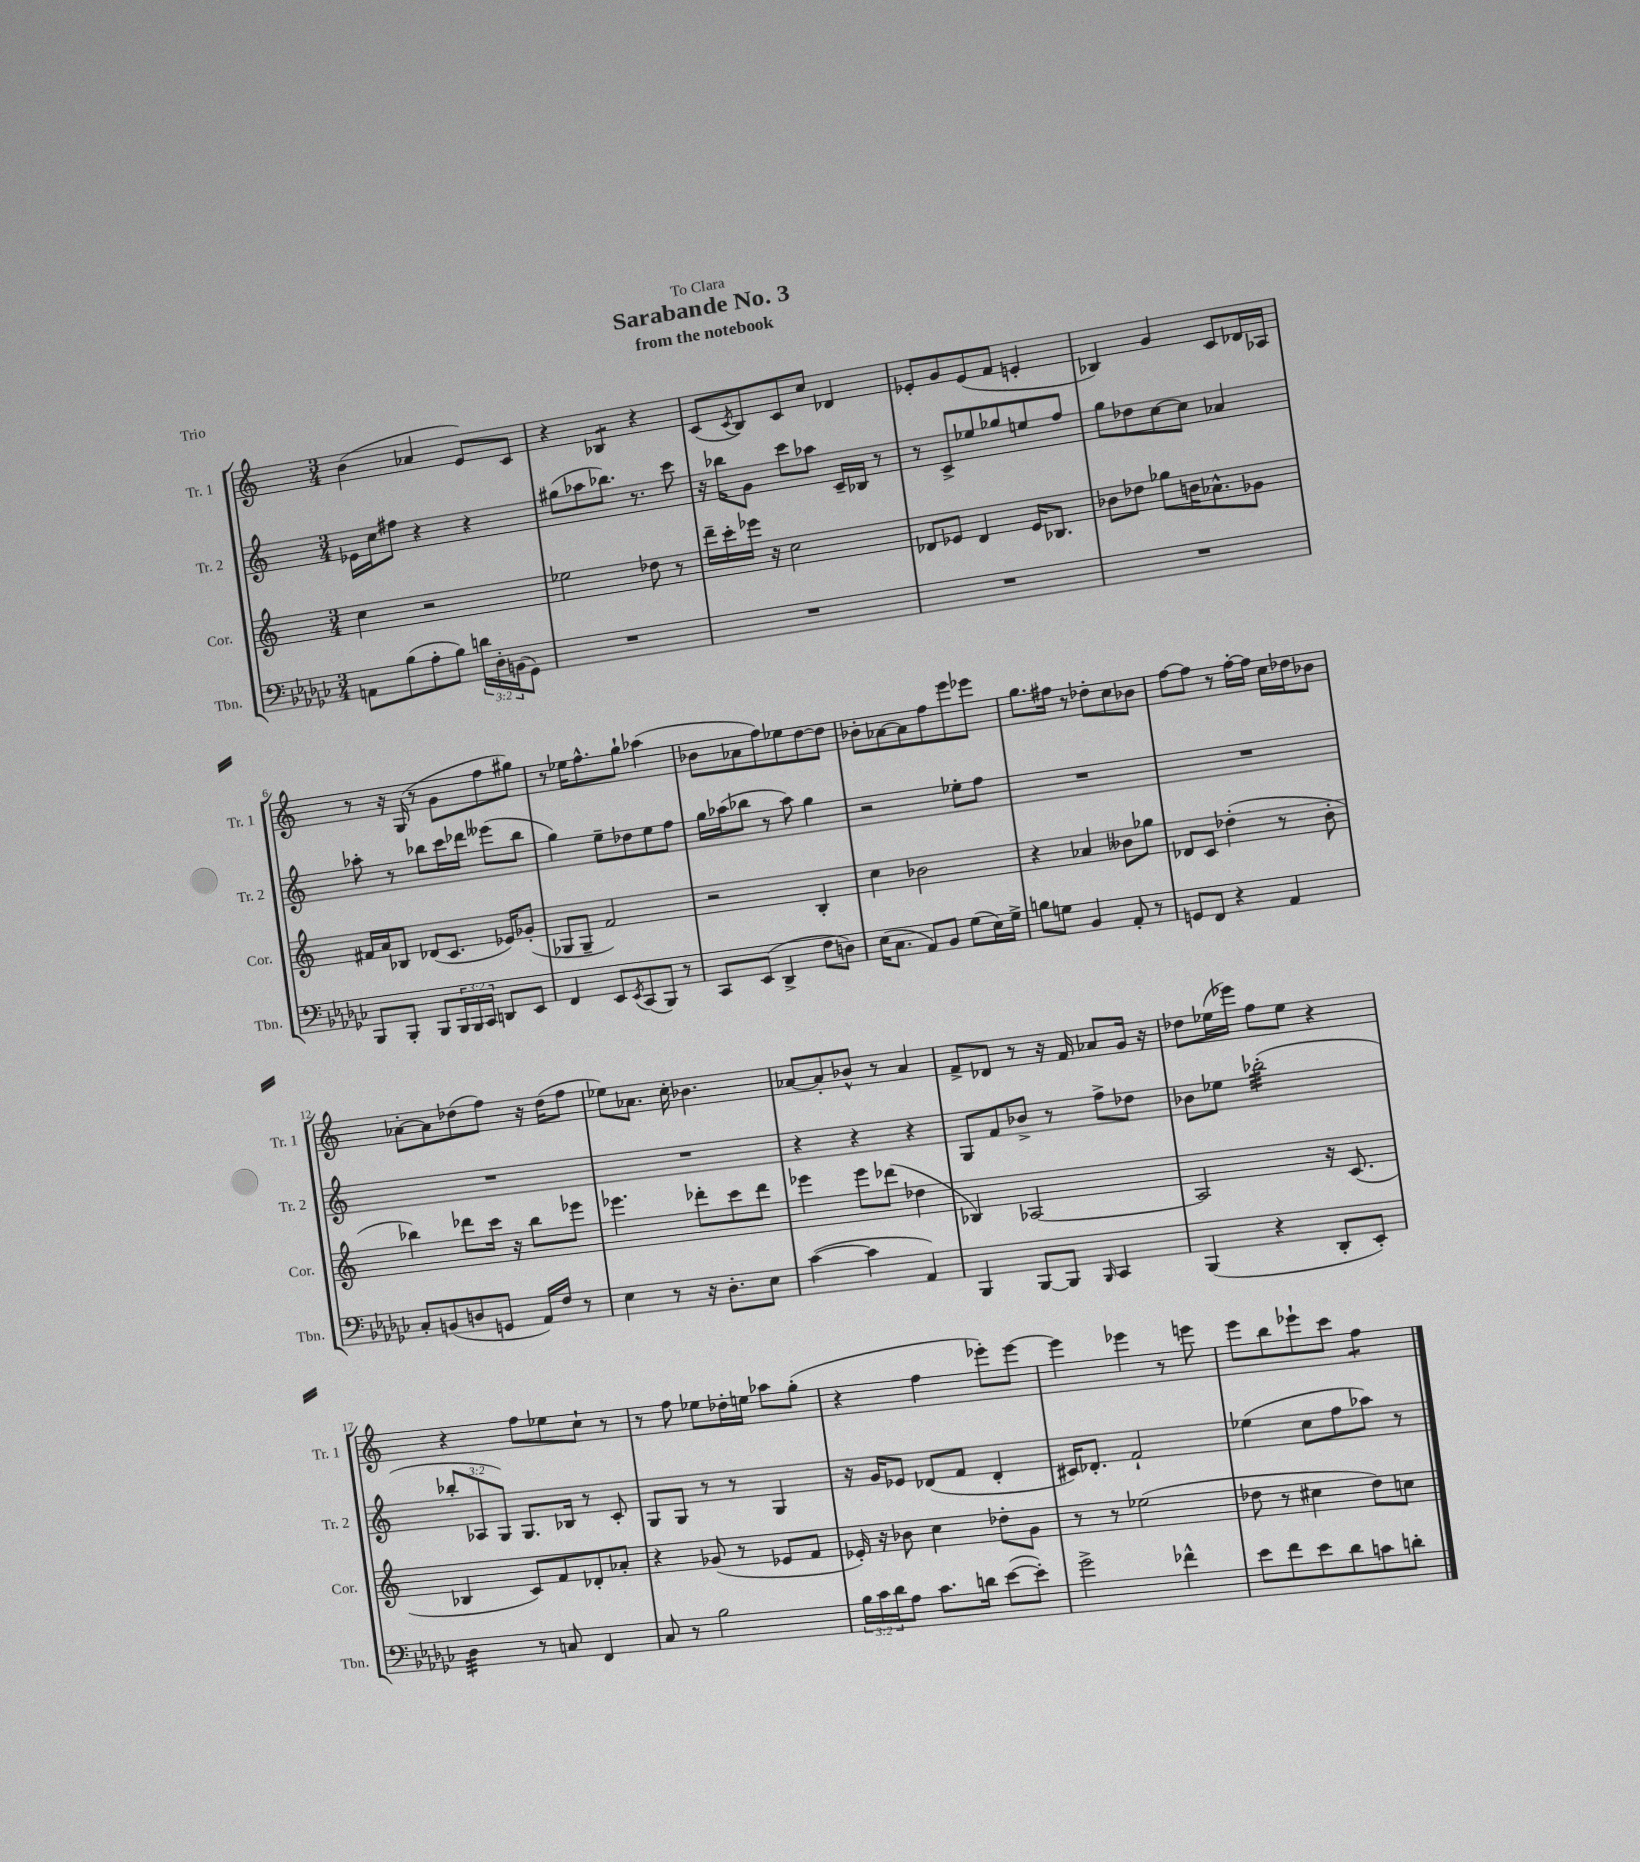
\header { title = "Sarabande No. 3" subtitle = "from the notebook" dedication = "To Clara" piece = "Trio" }
<<
\new StaffGroup <<
\new Staff = "s0" \with { instrumentName = "Tr. 1" shortInstrumentName = "Tr. 1" } {
    \clef treble \key c \major \numericTimeSignature \time 3/4
    b'4( aes'4 e'8) c'8 |
    r4 bes4:8 r4 |
    c'8( \acciaccatura { c'8 } b8) c'8 c''8 des'4 |
    ees'8-. g'8 ees'8( f'8 e'4-. |
    bes4) g'4 c'8 des'16 aes16 |
    r8 r16 g16( r8 g'8 f''8 gis''8) |
    r8 ees''16 f''8.-^ g''8-! aes''4( |
    bes'8 aes'8 f''8) ees''8 d''8~ d''8 |
    bes'8-. aes'8~ aes'8 f''8 e'''8 ees'''8 |
    g''8. fis''16 r8 des''8-. c''8 bes'8 |
    f''8~ f''8 r8 f''16~-. f''16 c''16 des''16 bes'8 |
    aes'8~-. aes'8 des''8( f''8) r16 des''16( f''8 |
    ees''8) aes'8. c''16-. bes'4. |
    aes'8~ aes'8-. bes'8-^ r8 aes'4 |
    f'8-> des'8 r8 r16 f'16 aes'8 g'16 r16 |
    des''8 ees''16( ees'''16) f''8 ees''8 r4 |
    r4 f''8 ees''8 c''8-! r8 |
    r8 f''8 ees''8 des''16-. e''16 aes''8 g''8-.( |
    r4 f''4 ees'''8-.) ees'''8~ |
    ees'''4 ees'''4 r8 e'''8 |
    e'''8 b''8 ees'''8-! c'''8 f''4:8 \bar "|." |
}
\new Staff = "s1" \with { instrumentName = "Tr. 2" shortInstrumentName = "Tr. 2" } {
    \clef treble \key c \major \numericTimeSignature \time 3/4 \override Staff.TupletNumber.text = #tuplet-number::calc-fraction-text
    ees'16 c''16 fis''8 r4 r4 |
    gis''8( aes''8 bes''8.) r8. c'''8 |
    r16 bes''16 g'8 c'''8 aes''8 c'16-- bes16 r8 |
    r8 c'8-> ees''8 ges''8 e''8 f''8 |
    g''8 des''8 c''8~ c''8 aes'4 |
    aes''8-. r8 bes''8 c'''16 des'''16 eeses'''8( bes''8 |
    g''4) e''8-- des''8 e''8 f''8 |
    g''16 aes''16( bes''8 r8 aes''8) g''4 |
    r2 ees''8-. f''8 |
    R2. |
    R2. |
    R2. |
    R2. |
    r4 r4 r4 |
    g8 f'8 bes'8-> r8 f''8-> des''8 |
    bes'8 ees''8 bes''2:32-.( |
    \tuplet 3/2 { bes''8-. aes8 g8) } g8. bes16 r8 c'8-. |
    g8 g8 r8 r8 g4 |
    r16 g'16 ees'8 des'8( f'8 des'4-. |
    cis'16) des'8.-. f'2-! |
    ees''4( c''8 f''8 aes''8) r8 \bar "|." |
}
\new Staff = "s2" \with { instrumentName = "Cor." shortInstrumentName = "Cor." } {
    \clef treble \key c \major \numericTimeSignature \time 3/4
    c''4 r2 |
    ees''2 des''8 r8 |
    d'''16-- c'''16-. ees'''16 r16 c''2 |
    des'8 ees'8 des'4 ees'16 bes8. |
    bes'8 des''8 ges''8 b'16 aes'8.-^ ges'8 |
    fis'16 a'16 bes8 des'8( c'8. ees'16) ges'8-.( |
    ges8 ges8-- f'2) |
    r2 b4-. |
    c''4 bes'2 |
    r4 aes'4 beses'8 ges''8 |
    des'8 c'8 des''4-.( r8 b'8-. |
    bes''4) des'''8 c'''16 r16 bes''8 ees'''8 |
    ees'''4. des'''8-. c'''8 des'''8 |
    ees'''4 ees'''8 des'''8( des''4 |
    bes4) aes2~ |
    aes2 r16 c'8.( |
    bes4 c'8) f'8 des'8-. aes'8-. |
    r4 ges'8( r8 ees'8 f'8 |
    ees'16-.) r16 bes'8 c''4 des''8-. g'8 |
    r8 r8 ees''2( |
    des''8 r8 cis''4 des''8) c''8 \bar "|." |
}
\new Staff = "s3" \with { instrumentName = "Tbn." shortInstrumentName = "Tbn." } {
    \clef bass \key ges \major \numericTimeSignature \time 3/4 \override Staff.TupletNumber.text = #tuplet-number::calc-fraction-text
    a,8 bes8( aes8-. bes8) \tuplet 3/2 { d'16 des16-. b,16( } ges,8) |
    R2. |
    R2. |
    R2. |
    R2. |
    bes,,8 bes,,8-. bes,,8 \tuplet 3/2 { bes,,16 bes,,16 ces,16 } d,8 ees,8 |
    f,4 ees,8 \acciaccatura { ees,8 } ces,8( bes,,8) r8 |
    ces,8 ees,8( des,4-> f8 d8) |
    ees16( ces8. aes,8) bes,8 ges8( ees16) ges16-> |
    b8 g8 bes,4 aes,8-. r8 |
    g,8 f,8 r4 aes,4 |
    ces8-. b,8( d8 g,8 aes,16) f16 r8 |
    ees4 r8 r16 des8.-. ees8 |
    ces'4~( ces'4 aes,4) |
    bes,,4 bes,,8~ bes,,8 \grace { bes,,16 } ces,4 |
    bes,,4( r4 des,8-. ees,8-.) |
    des4:32 r8 c8 f,4 |
    ces8 r8 bes2 |
    \tuplet 3/2 { bes16 ces'16 des'16 } aes8 ces'8. d'16 ees'8~( ees'8-.) |
    ges'2-> fes'4-^ |
    ees'8 f'8 ees'8 des'8 c'8 d'8-. \bar "|." |
}
>>
>>
